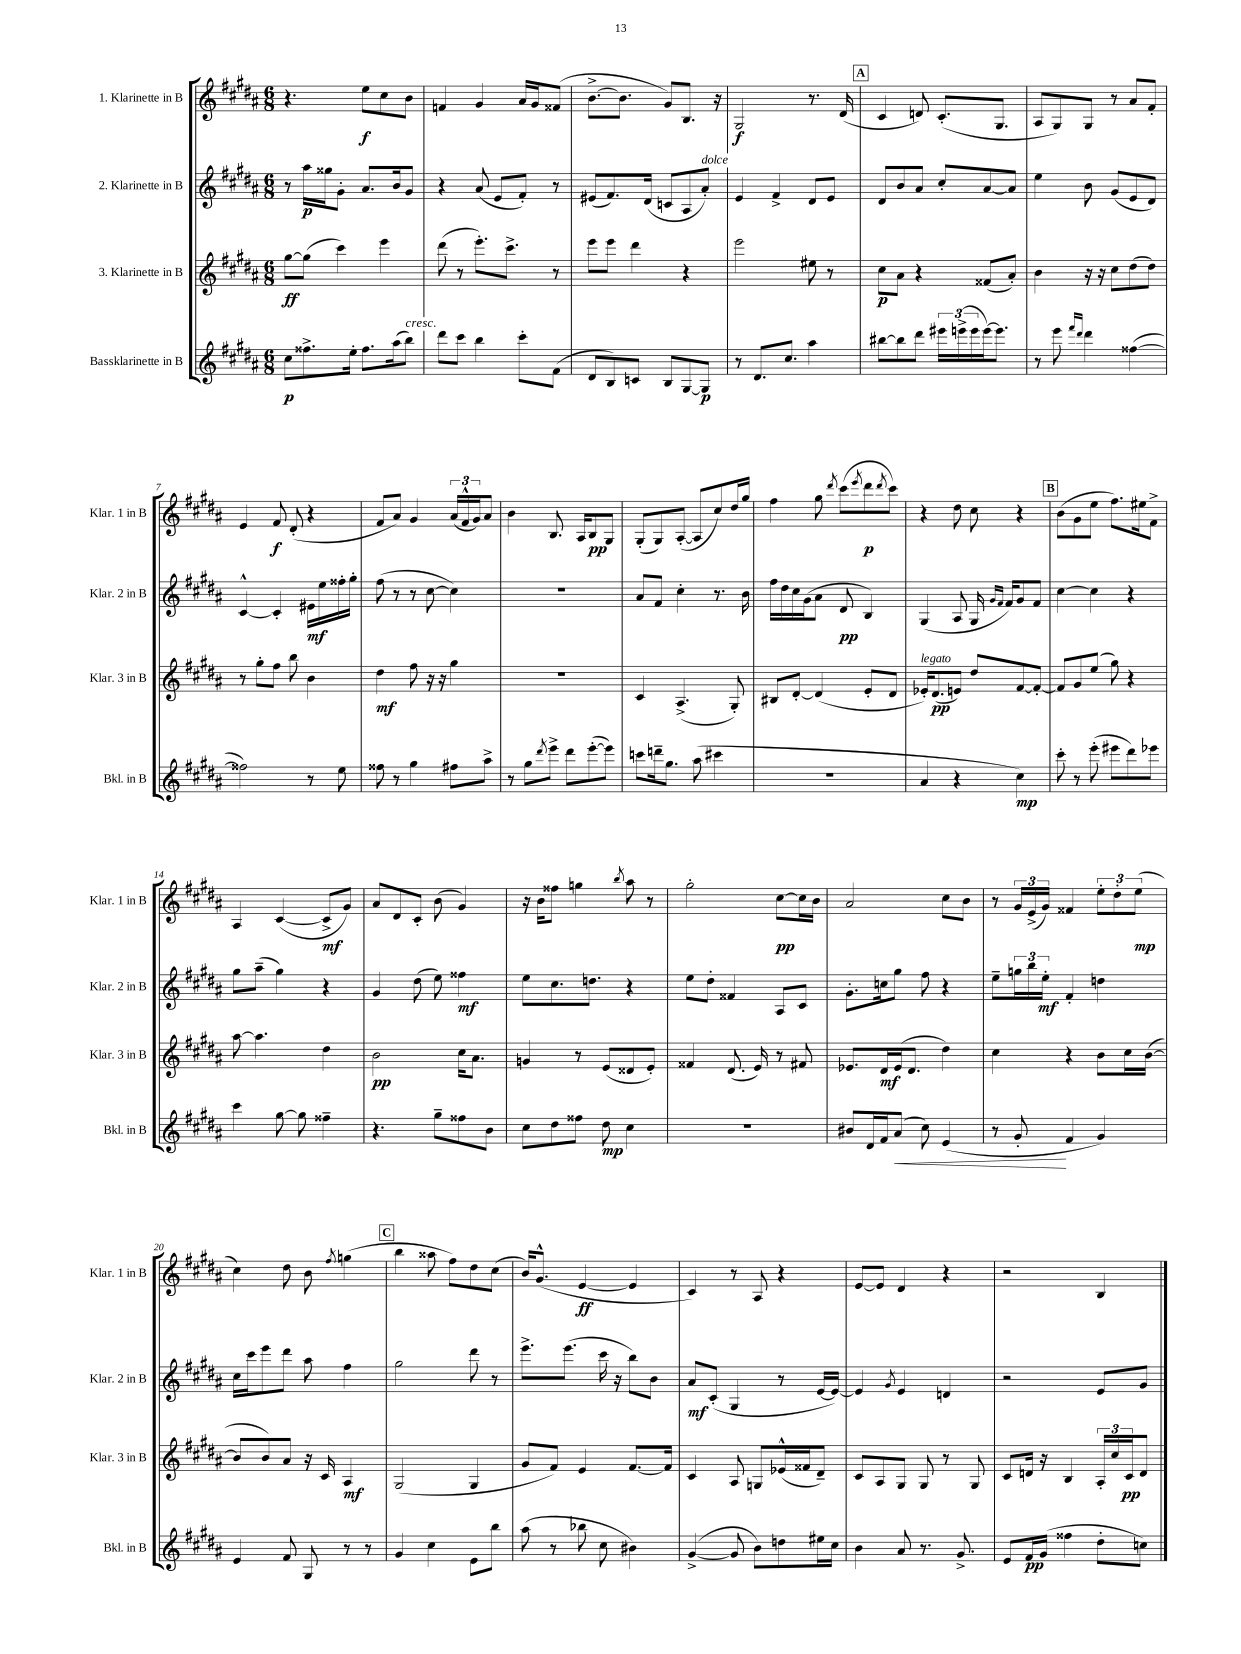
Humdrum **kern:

**kern	**kern	**kern	**kern
*staff4	*staff3	*staff2	*staff1
*clefG2	*clefG2	*clefG2	*clefG2
*k[f#c#g#d#a#]	*k[f#c#g#d#a#]	*k[f#c#g#d#a#]	*k[f#c#g#d#a#]
*M6/8	*M6/8	*M6/8	*M6/8
8cc#\L	[8gg#\L	8r	4.r
8.ff##^\	(8gg#\]J	16aa#\LL	.
.	.	16gg##\J	.
.	4ccc#\)	8g#'\J	.
16ee'\Jk	.	.	.
8.ff##\L	.	8.a#/L	8ee\L
.	4eee\	.	8cc#\
(16aa#\k	.	16b/k	.
8bb\J)	.	8g#/J	8b\J
=	=	=	=
8ddd#\L	(8ddd#\	4r	4f/
8ccc#\J	8r	.	.
4bb\	8.eee'\L)	(8a#/	4g#/
.	.	8e/L	.
.	8.ccc#^\J	.	.
8ccc#'\L	.	8f#'/J)	16a#/LL
.	.	.	16g#/J
(8f#\J	8r	8r	(8f##/J
=	=	=	=
8d#/L	8eee\L	(8e#/L	[8.b^\L
8B/)	8eee\J	8.f#/)	.
.	.	.	8.b\]J
8c/J	4ddd#\	.	.
.	.	(16d#/Jk	.
8B/L	.	8c/L	8g#/L)
[8G#/	4r	8A#/	8.B/J
8G#/]J	.	8a#'/J)	.
.	.	.	16r
=	=	=	=
8r	2eee\	4e/	2G#/
8.d#/L	.	.	.
.	.	4f#^/	.
8.cc#/J	.	.	.
4aa#\	8ee#\	8d#/L	8.r
.	8r	8e/J	.
.	.	.	(16d#/
=	=	=	=
[8bb#\L	8cc#\L	8d#/L	4c#/
8bb#\]	8a#\J	8b/	.
8ddd#\J	4r	8a#/J	8d/)
24eee#\LL	.	8cc#'/L	(8.c#'/L
(24eee^\	.	.	.
24eee\	.	.	.
[16eee\J)	(8f##/L	[8a#/	.
8.eee\]J	.	.	8.G#/J
.	8a#'/J)	8a#/]J	.
=	=	=	=
8r	4b\	4ee\	8A#/L
8eee\	.	.	8G#/)
16qqfff#/LL	.	.	.
16qqddd#/JJ	.	.	.
4ddd#\	16r	8b\	8G#/J
.	16r	.	.
.	8cc#\L	(8g#/L	8r
([4ff##\	(8dd#\	8e/	8a#/L
.	8dd#\J)	8d#/J)	8f#'/J
=	=	=	=
2ff##\])	8r	[4c#^^/	4e/
.	8gg#'\L	.	.
.	8ff#\J	4c#'/]	8f#/
.	8bb\	.	(8d#'/
8r	4b\	16e#\LL	4r
.	.	16ee\	.
8ee\	.	16ff##'\	.
.	.	16gg#'\JJ	.
=	=	=	=
8ff##\	4dd#\	(8ff#\	8f#/L
8r	.	8r	8a#/J)
4gg#\	8ff#\	8r	4g#/
.	16r	[8cc#\	.
.	16r	.	.
8ff#\L	4gg#\	4cc#\])	(24a#/LL
.	.	.	24f#^^/
.	.	.	24g#/J)
8aa#^\J	.	.	8a#/J
=	=	=	=
8r	2.r	2.r	4b\
8gg#\L	.	.	.
8qddd#/	.	.	.
8eee^\J	.	.	8.B/
8ddd#\L	.	.	.
.	.	.	16A#/LK
([8eee'\	.	.	8B/
8eee\]J)	.	.	8G#/J
=	=	=	=
8ccc\L	4c#/	8a#/L	(8G#'/L
16ddd~\k	.	8f#/J	8G#/)
8.gg#\J	.	.	.
.	(4.A#^/	4cc#'\	([8A#'/J
(8aa#\	.	.	8A#/]L
4ccc#\	.	8.r	8cc#/)
.	8G#'/)	.	16dd#/L
.	.	16b\	16gg#/JJ
=	=	=	=
2.r	8B#/L	16ff#\LL	4ff#\
.	.	16dd#\	.
.	[8d#'/J	16cc#\	.
.	.	(16g#\J	.
.	(4d#/]	8a#\J	8gg#\
.	.	.	8qddd#/
.	.	8d#/	(8ccc#\L
.	.	.	8qeee/
.	8e'/L	4B/)	8ddd#\
.	.	.	8qddd#/
.	8d#/J	.	8ccc#\J)
=	=	=	=
4a#/	16e-'/LK)	(4G#/	4r
.	(8.d#/	.	.
4r	8e/J)	8A#/	8dd#\
.	8dd#/L	16G#/	8cc#\
.	.	16qqg#/LL	.
.	.	16qqf#/JJ	.
.	.	16f#/LK)	.
4cc#\)	[8f#/	8g#/	4r
.	8f#'/_J	8f#/J	.
=	=	=	=
8ccc#'\	8f#/]L	[4cc#\	(8b\L
8r	8g#/	.	8g#\
(8eee'\	(8ee/J	4cc#\]	8ee\J
8eee#\L	8gg#\)	.	8.ff#\L)
8ddd#\)	4r	4r	.
.	.	.	16ee#\k
8eee-\J	.	.	8f#^\J
=	=	=	=
4ccc#\	[8aa#\	8gg#\L	4A#/
.	4.aa#\]	(8aa#~\J	.
[8gg#\	.	4gg#\)	([4c#/
8gg#\]	.	.	.
4ff##~\	4dd#\	4r	8c#^/]L
.	.	.	8g#/J)
=	=	=	=
4.r	2b\	4g#/	8a#/L
.	.	.	8d#/
.	.	(8dd#\	8c#'/J
8gg#~\L	.	8ee\)	(8b\
8ff##\	16cc#\LK	4ff##\	4g#/)
.	8.a#\J	.	.
8b\J	.	.	.
=	=	=	=
8cc#\L	4g/	8ee\L	16r
.	.	.	16b\LK
8dd#\	.	8.cc#\	8ff##\J
8ff##\J	8r	.	4gg\
.	.	8.dd\J	.
8dd#\	(8e/L	.	.
.	.	.	8qbb/
4cc#\	8d##/	4r	8aa#\
.	8e'/J)	.	8r
=	=	=	=
2.r	4f##/	8ee\L	2gg#'\
.	.	8dd#'\J	.
.	(8.d#/	4f##/	.
.	16e/)	.	.
.	8r	8A#/L	[8cc#\L
.	8f#/	8c#/J	16cc#\]L
.	.	.	16b\JJ
=	=	=	=
8b#/L	8.e-/L	8.g#'\L	2a#/
16d#/L	.	.	.
16f#/J	16d#/L	16cc\k	.
(8a#/J	(16e-/J	8gg#\J	.
.	8.d#/J	.	.
8cc#\)	.	8ff#\	.
(4e/	4dd#\)	4r	8cc#\L
.	.	.	8b\J
=	=	=	=
8r	4cc#\	8ee~\L	8r
8g#'/	.	24gg\L	24g#/LL
.	.	24bb\	(24e^/
.	.	24ee'\JJ	24g#/JJ)
4f#/	4r	4f#'/	4f##/
4g#/)	8b\L	4dd\	12ee'\L
.	.	.	12dd#'\
.	16cc#\L	.	.
.	.	.	(12ee\J
.	([16b\JJ	.	.
=	=	=	=
4e/	8b/]L	16cc#\LL	4cc#\)
.	.	16ccc#\J	.
.	8b/)	8eee\	.
8f#/	8a#/J	8ddd#\J	8dd#\
8G#/	16r	8aa#\	8b\
.	16c#/	.	.
.	.	.	8qff#/
8r	4A#/	4ff#\	(4gg\
8r	.	.	.
=	=	=	=
4g#/	(2G#/	2gg#\	4bb\
4cc#\	.	.	8aa##\
.	.	.	8ff#\L)
8e\L	4G#/	8ddd#\	8dd#\
8bb\J	.	8r	(8cc#\J
=	=	=	=
(8aa#\	8g#/L	8.eee^\L	16b/LK)
.	.	.	(8.g#^^/J
8r	8f#/J)	.	.
.	.	(8.eee\J	.
8bb-\	4e/	.	[4e/
8cc#\	.	16ccc#\	.
.	.	16r	.
4b#\)	[8.f#/L	8bb\L)	4e/]
.	.	8b\J	.
.	16f#/]Jk	.	.
=	=	=	=
([4g#^/	4c#/	8a#/L	4c#/)
.	.	(8c#'/J	.
8g#/]	8A#/	4G#/	8r
8b\L)	8G/L	.	8A#/
8dd\	(16e-^^/L	8r	4r
.	16f##/J	.	.
16ee#\L	8d#~/J)	[16e/LL	.
16cc#\JJ	.	16e/_JJ)	.
=	=	=	=
4b\	8c#/L	4e/]	[8e/L
.	8A#/	.	8e/]J
.	.	8qg#/	.
8a#/	8G#/J	4e/	4d#/
8.r	8G#/	.	.
.	8r	4d/	4r
8.g#^/	.	.	.
.	8G#/	.	.
=	=	=	=
8e/L	8c#/L	2r	2r
16f#/L	16d/Jk	.	.
(16g#/JJ	16r	.	.
4ff##\	4B/	.	.
8dd#'\L	24A#'/LL	8e/L	4B/
.	24cc#/	.	.
.	24c#/J	.	.
8cc\J)	8d/J	8g#/J	.
==	==	==	==
*-	*-	*-	*-
